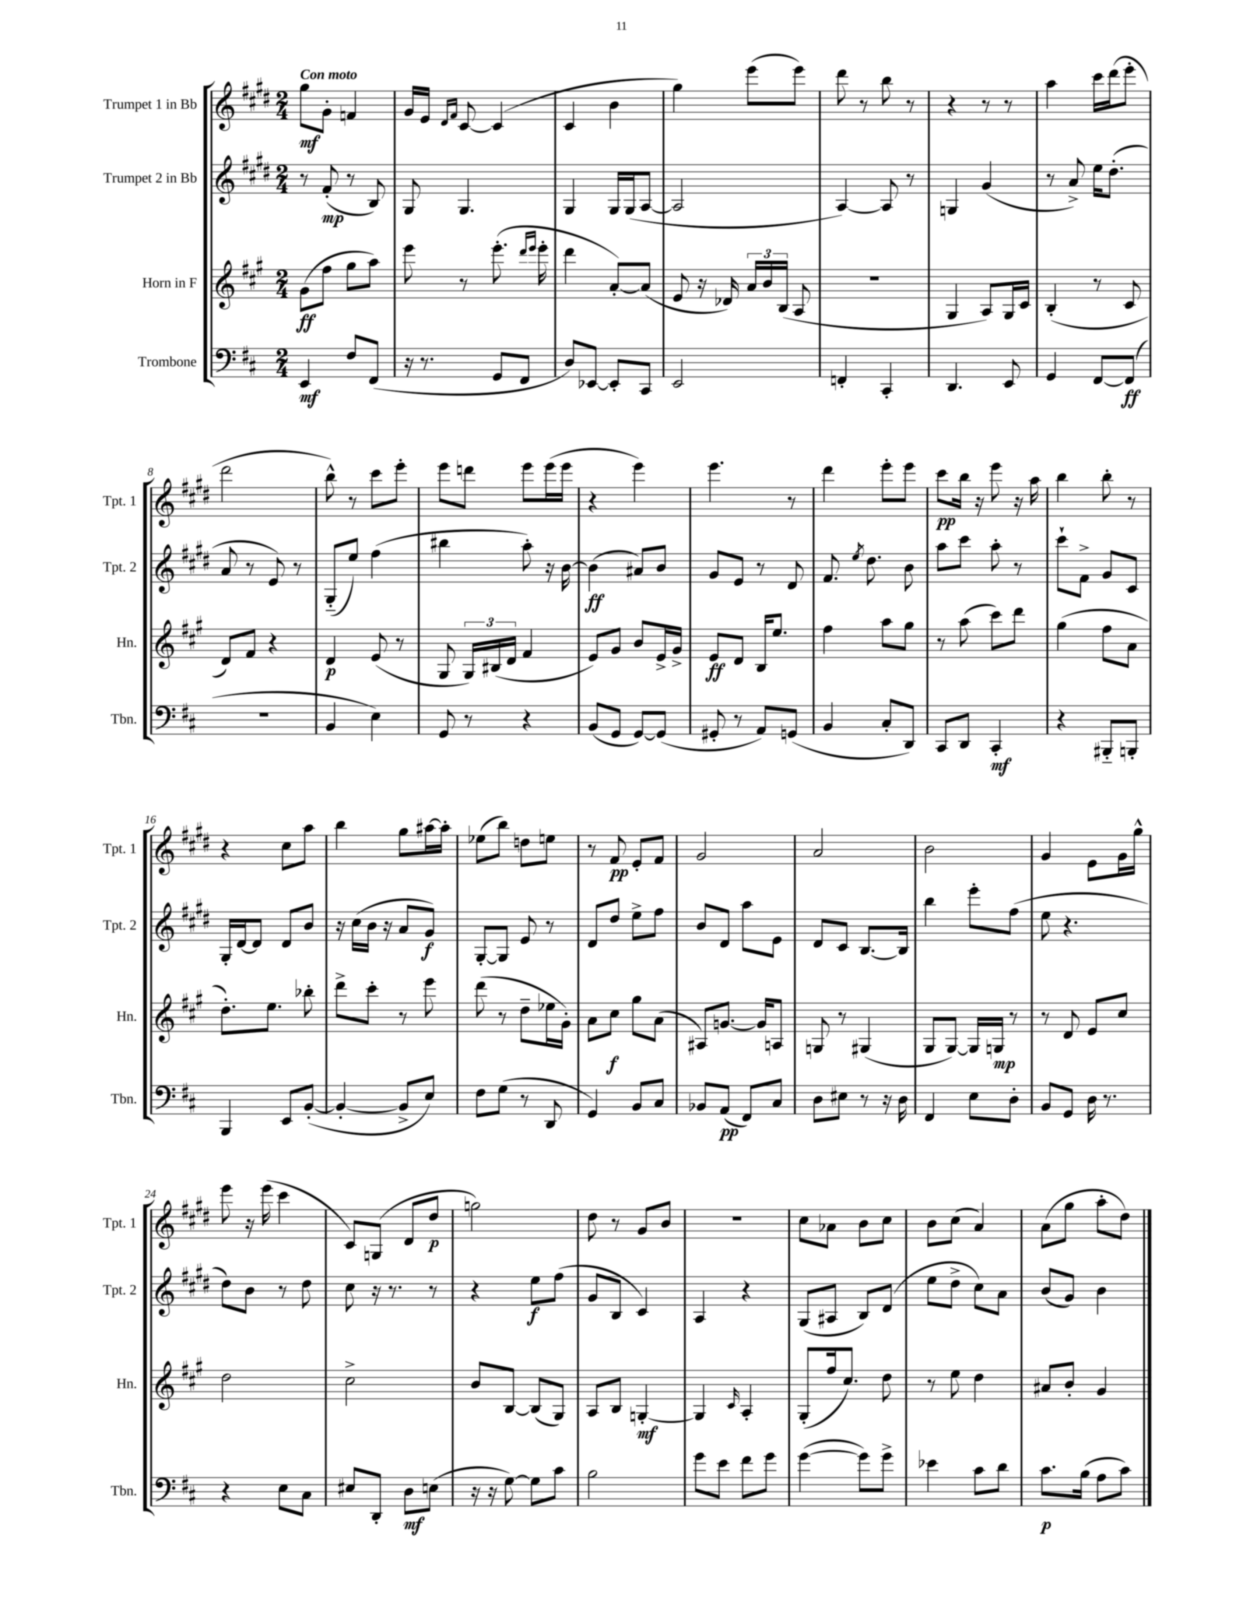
<<
\new StaffGroup <<
\new Staff = "s0" \with { instrumentName = "Trumpet 1 in Bb" shortInstrumentName = "Tpt. 1" } {
    \clef treble \key e \major \numericTimeSignature \time 2/4 \tempo "Con moto"
    \autoBeamOff gis''8[\mf gis'8]-. f'4 |
    gis'16[ e'16] \grace { dis'16[ fis'16] } cis'8~ cis'4( |
    cis'4 b'4 |
    gis''4) e'''8[( e'''8]) |
    dis'''8 r8 b''8 r8 |
    r4 r8 r8 |
    a''4 cis'''16[ dis'''16( e'''8]-. |
    dis'''2 |
    b''8-^) r8 cis'''8[ e'''8]-. |
    e'''8[ d'''8] e'''8[ e'''16( e'''16] |
    r4 e'''4) |
    e'''4. r8 |
    dis'''4 e'''8[-. e'''8] |
    cis'''8[\pp b''16] r16 e'''8 r16 a''16 |
    b''4 b''8-. r8 |
    r4 cis''8[ a''8] |
    b''4 gis''8[ ais''16~ ais''16]-. |
    ees''8[( b''8]) d''8[ e''8] |
    r8 fis'8\pp e'8[-. fis'8] |
    gis'2 |
    a'2 |
    b'2 |
    gis'4 e'8[ gis'16 gis''16]-^ |
    e'''8 r16 e'''16( cis'''4 |
    cis'8[) g8]( dis'8[ dis''8]\p |
    g''2) |
    dis''8 r8 gis'8[ b'8] |
    R2 |
    cis''8[ aes'8] b'8[ cis''8] |
    b'8[ cis''8]( a'4) |
    a'8[( gis''8] a''8[-. dis''8]) \bar "|." |
}
\new Staff = "s1" \with { instrumentName = "Trumpet 2 in Bb" shortInstrumentName = "Tpt. 2" } {
    \clef treble \key e \major \numericTimeSignature \time 2/4
    \autoBeamOff r8 fis'8-.\mp( r8 b8) |
    gis8 gis4. |
    gis4 gis16[ gis16( a8]~ |
    a2 |
    a4~) a8 r8 |
    g4 gis'4( |
    r8 a'8->) e''16[ dis''8.]-.( |
    a'8 r8 e'8) r8 |
    gis8[-_( e''8]) fis''4( |
    bis''4 a''8-.) r16 b'16~ |
    b'4\ff( ais'8[) b'8] |
    gis'8[ e'8] r8 dis'8 |
    fis'8. \acciaccatura { e''8 } dis''8. b'8 |
    a''8[ cis'''8] a''8-. r8 |
    cis'''8[-! fis'8]-> gis'8[ cis'8] |
    gis16[-. dis'16~ dis'8] dis'8[ b'8] |
    r16 cis''16[( b'16] r16 a'8[ gis'8]\f) |
    gis8[~-. gis8] e'8 r8 |
    dis'8[ dis''8] e''8[-> fis''8] |
    b'8[ dis'8] a''8[ e'8] |
    dis'8[ cis'8] b8.[~ b16] |
    b''4 e'''8[-. fis''8]( |
    e''8 r4. |
    dis''8[) b'8] r8 dis''8 |
    cis''8 r16 r8. r8 |
    r4 e''8[\f fis''8]( |
    gis'8[ b8] cis'4) |
    a4 r4 |
    gis8[( ais8] b8[) dis'8]( |
    e''8[ dis''8]-> cis''8[) a'8] |
    b'8[( gis'8]) b'4 \bar "|." |
}
\new Staff = "s2" \with { instrumentName = "Horn in F" shortInstrumentName = "Hn." } {
    \clef treble \key a \major \numericTimeSignature \time 2/4
    \autoBeamOff gis'8[\ff( fis''8] gis''8[ a''8]) |
    e'''8 r8 e'''8.-.( \grace { d'''16[ e'''16] } e'''16-. |
    d'''4 a'8[~-.) a'8]( |
    e'8 r16 des'16) \tuplet 3/2 { a'16[ b'16 b16]( } a8 |
    R2 |
    gis4 a8[) gis16 cis'16] |
    b4-.( r8 cis'8 |
    d'8[) fis'8] r4 |
    d'4\p e'8( r8 |
    gis8 \tuplet 3/2 { gis16[) bis16( d'16] } fis'4 |
    e'8[) gis'8] b'8[ e'16-> gis'16]-> |
    e'8[\ff d'8] b16[ e''8.] |
    fis''4 a''8[ gis''8] |
    r8 a''8( cis'''8[) d'''8] |
    gis''4( fis''8[ a'8] |
    d''8.[-.) e''8.] bes''8-. |
    d'''8[-> cis'''8]-. r8 e'''8 |
    d'''8( r8 d''8[-- ees''16 gis'16]-.) |
    a'8[ cis''8]\f gis''8[ a'8]( |
    ais8[) g'8.]~ g'16[ a8] |
    g8 r8 gis4( |
    gis8[ gis8]~) gis16[ g16]\mp r8 |
    r8 d'8 e'8[ cis''8] |
    d''2 |
    cis''2-> |
    b'8[ b8]~ b8[( gis8]) |
    a8[ b8] g4~-.\mf |
    g4 \grace { cis'16 } a4-. |
    gis8[-.( fis''16 cis''8.]) d''8 |
    r8 e''8 d''4 |
    ais'8[ b'8]-. gis'4 \bar "|." |
}
\new Staff = "s3" \with { instrumentName = "Trombone" shortInstrumentName = "Tbn." } {
    \clef bass \key d \major \numericTimeSignature \time 2/4
    \autoBeamOff e,4\mf fis8[ fis,8]( |
    r16 r8. g,8[ fis,8] |
    d8[) ees,8]~ ees,8[-. cis,8] |
    e,2 |
    f,4-. cis,4-. |
    d,4. e,8 |
    g,4 fis,8[~ fis,8]\ff( |
    r2 |
    b,4 e4) |
    g,8 r8 r4 |
    b,8[( g,8] g,8[~) g,8]( |
    gis,8-. r8 a,8[) g,8]( |
    b,4 cis8[-. d,8]) |
    cis,8[ d,8] cis,4-.\mf |
    r4 bis,,8[-_ b,,8]-. |
    b,,4 e,8[ b,8]~-.( |
    b,4~-. b,8[-> e8]) |
    fis8[ g8]( r8 d,8 |
    g,4) b,8[ cis8] |
    bes,8[ a,8]\pp( fis,8[) cis8] |
    d8[ eis8] r8 r16 d16 |
    fis,4 e8[ d8]-. |
    b,8[ g,8] d16 r8. |
    r4 e8[ cis8] |
    eis8[ d,8]-. d8[\mf e8]( |
    r16 r16 g8~) g8[ cis'8] |
    b2 |
    g'8[ e'8] fis'8[ g'8] |
    g'4~( g'8[) g'8]-> |
    ees'4 cis'8[ d'8] |
    cis'8.[\p b16]( a8[ cis'8]) \bar "|." |
}
>>
>>
